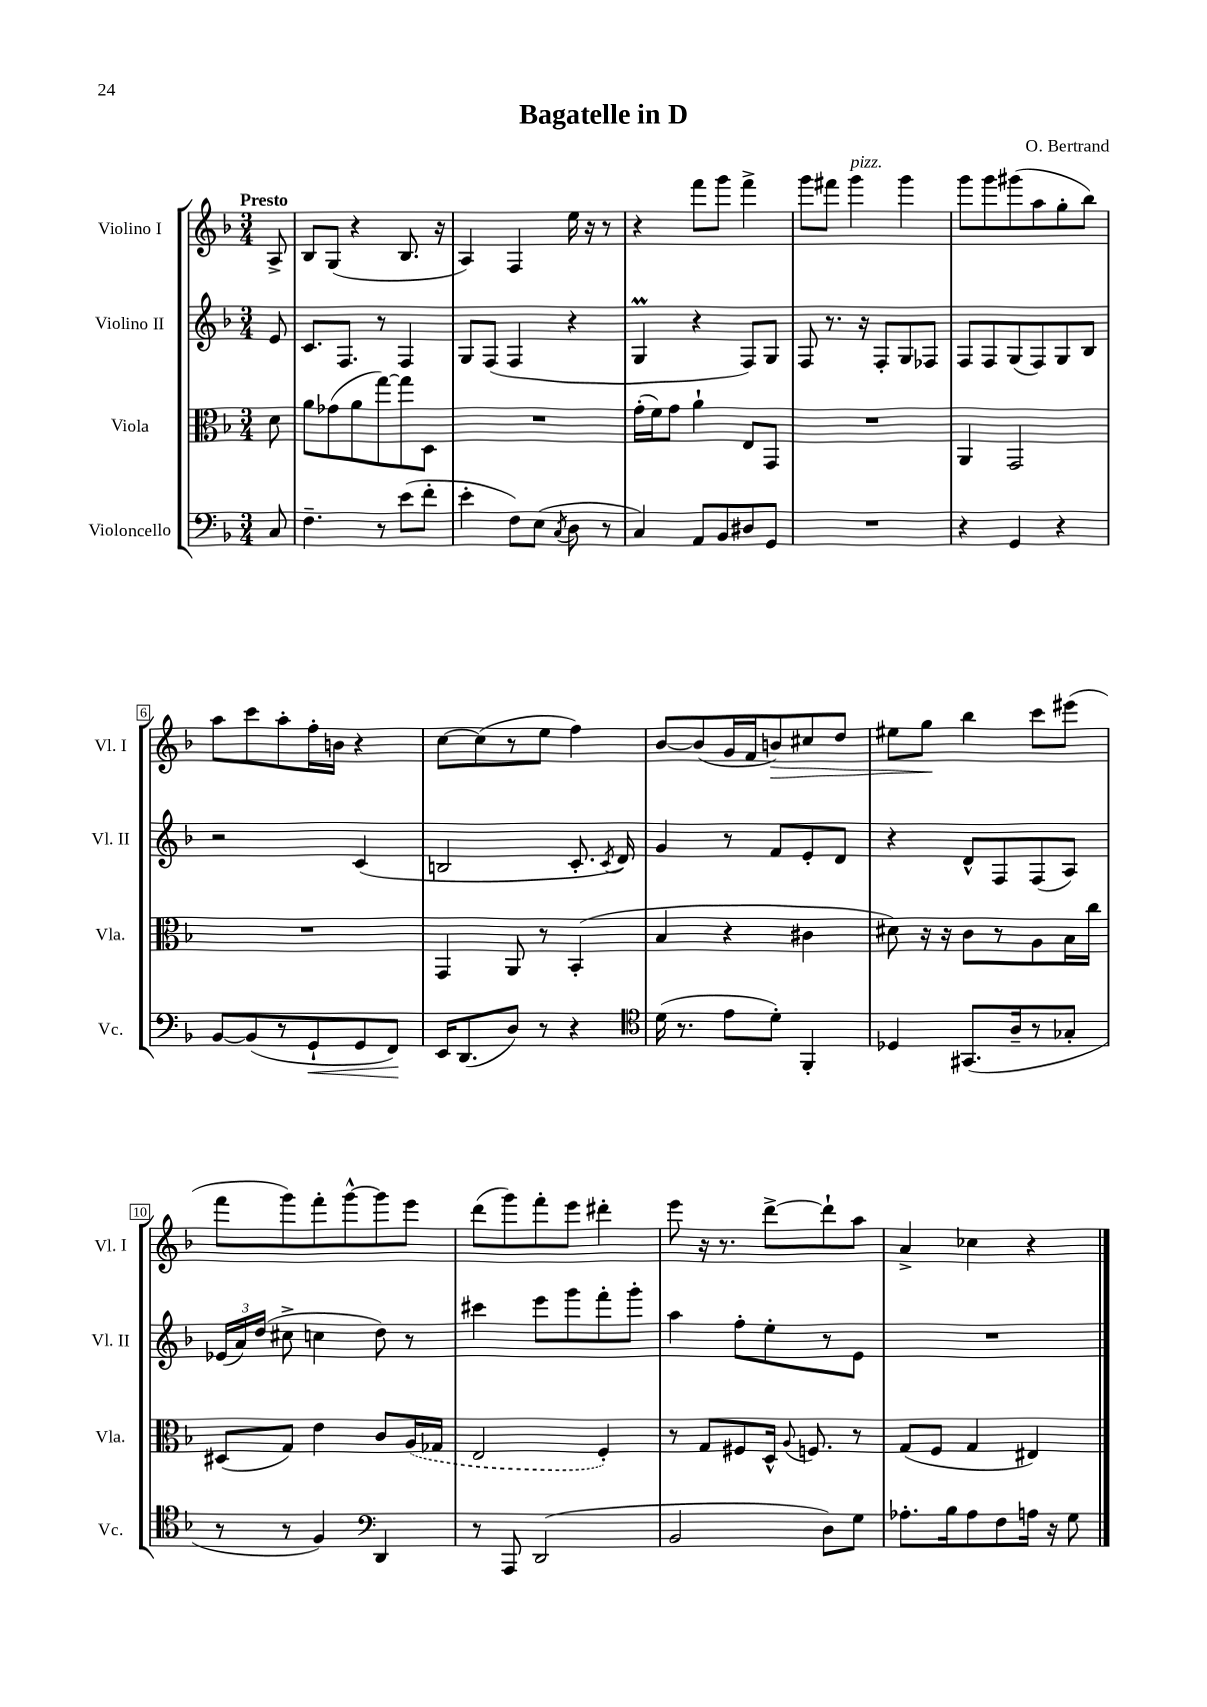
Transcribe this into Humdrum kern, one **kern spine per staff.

**kern	**kern	**kern	**kern
*staff4	*staff3	*staff2	*staff1
*clefF4	*clefC3	*clefG2	*clefG2
*k[b-]	*k[b-]	*k[b-]	*k[b-]
*M3/4	*M3/4	*M3/4	*M3/4
8C	8d	8e	8A^
=	=	=	=
4.F~	8a	8.c	8B-
.	(8g-	.	(8G
.	.	8.F	.
.	8a	.	4r
8r	[8gg)	8r	.
(8e	8gg]	4F	8.B-
8f'	8D	.	.
.	.	.	16r
=	=	=	=
4e'	2.r	8G	4A)
.	.	(8F	.
8F)	.	4F	4F
(8E	.	.	.
8qC	.	.	.
8D	.	4r	16ee
.	.	.	16r
8r	.	.	8r
=	=	=	=
4C)	(16g'	4G	4r
.	16f)	.	.
.	8g	.	.
8AA	4a`	4r	8fff
8BB-	.	.	8ggg
8D#	8E	8F)	4fff^
8GG	8GG	8G	.
=	=	=	=
2.r	2.r	8F	8ggg
.	.	8.r	8fff#
.	.	.	4ggg
.	.	16r	.
.	.	8F'	.
.	.	8G	4ggg
.	.	8F-	.
=	=	=	=
4r	4AA	8F	8ggg
.	.	8F	8ggg
4GG	2GG	(8G	(8ggg#
.	.	8F)	8aa
4r	.	8G	8gg'
.	.	8B-	8bb-)
=	=	=	=
[8BB-	2.r	2r	8aa
(8BB-]	.	.	8ccc
8r	.	.	8aa'
8GG`	.	.	16ff'
.	.	.	16b
8GG	.	(4c	4r
8FF)	.	.	.
=	=	=	=
16EE	4GG	2B	[8cc
(8.DD	.	.	.
.	.	.	(8cc]
8D)	8AA	.	8r
8r	8r	.	8ee
4r	(4BB-'	8.c'	4ff)
.	.	8qc	.
.	.	16d)	.
=	=	=	=
*clefC4	*	*	*
(16d	4B-	4g	[8b-
8.r	.	.	.
.	.	.	(8b-]
8e	4r	8r	16g
.	.	.	16f
8d')	.	8f	8b)
4FF'	4c#	8e'	8cc#
.	.	8d	8dd
=	=	=	=
4D-	8d#)	4r	8ee#
.	16r	.	8gg
.	16r	.	.
(8.GG#	8c	8d^^	4bb-
.	8r	8F	.
16A~	.	.	.
8r	8A	(8F	8ccc
8G-'	16B-	8A)	(8eee#
.	16cc	.	.
=	=	=	=
8r	(8D#	(24e-	8fff
.	.	24a)	.
.	.	(24dd	.
8r	8G)	8cc#^	8ggg)
4F)	4e	4cc	8fff'
.	.	.	[8ggg^^
*clefF4	*	*	*
4DD	8c	8dd)	8ggg]
.	(16A	8r	8eee
.	16G-	.	.
=	=	=	=
8r	2E	4ccc#	(8ddd
8AAA	.	.	8ggg)
(2DD	.	8eee	8fff'
.	.	8ggg	8eee
.	4F')	8fff'	4ddd#'
.	.	8ggg'	.
=	=	=	=
2BB-	8r	4aa	8eee
.	8G	.	16r
.	.	.	8.r
.	8F#	8ff'	.
.	16D^^	8ee'	[8ddd^
.	8qqA	.	.
.	8.F	.	.
8D)	.	8r	8ddd`]
8G	8r	8e	8aa
=	=	=	=
8.A-'	(8G	2.r	4a^
.	8F	.	.
16B-	.	.	.
8A-	4G	.	4cc-
8F	.	.	.
16A	4E#)	.	4r
16r	.	.	.
8G	.	.	.
==	==	==	==
*-	*-	*-	*-
